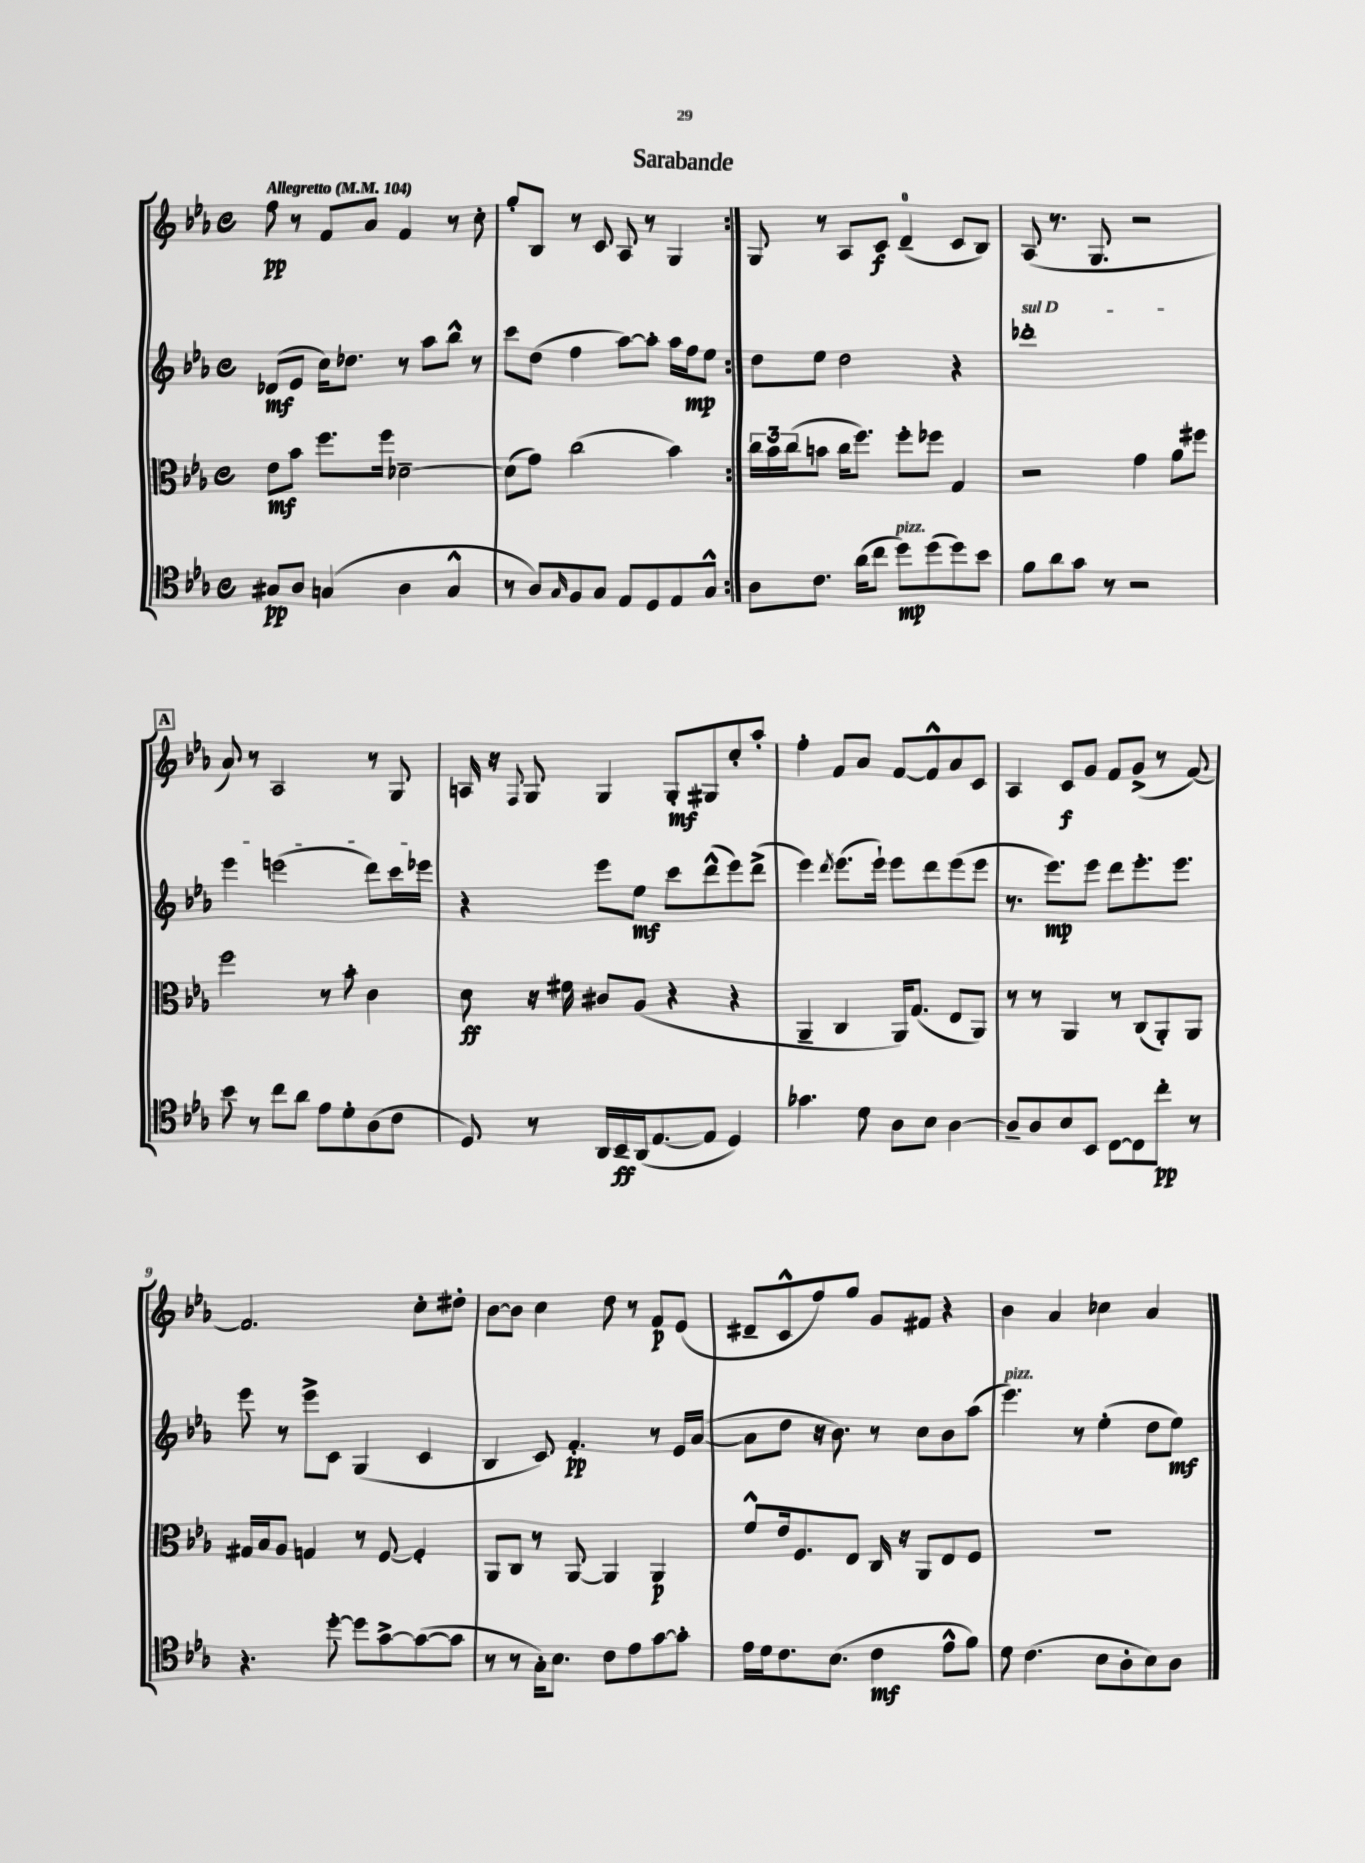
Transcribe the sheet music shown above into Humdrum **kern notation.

**kern	**kern	**kern	**kern
*staff4	*staff3	*staff2	*staff1
*clefC4	*clefC3	*clefG2	*clefG2
*k[b-e-a-]	*k[b-e-a-]	*k[b-e-a-]	*k[b-e-a-]
*M4/4	*M4/4	*M4/4	*M4/4
*met(c)	*met(c)	*met(c)	*met(c)
*MM104	*MM104	*MM104	*MM104
8G#	8e-	(8d-	8ff
8A-	8b-	8e-	8r
(4G	8.ff	16cc)	8f
.	.	8.dd-	.
.	.	.	8a-
.	16ff	.	.
4A-	[2d-~	8r	4f
.	.	8aa-	.
4G^^	.	8bb-^^	8r
.	.	8r	8cc'
=	=	=	=
8r	(8d-]	8ccc	8gg'
8A-)	8g)	(8dd	8B-
16qqG	.	.	.
8F	(2cc	4ff	8r
8G	.	.	8c
8E-	.	[8aa-)	8A-
8D	.	8aa-']	8r
8E-	4b-)	16aa-	4G
.	.	16ff	.
8G^^	.	8ee-	.
=:|!	=:|!	=:|!	=:|!
8A-	24cc	8dd	8G
.	24b-	.	.
.	(24cc	.	.
8.c	8b	8ee-	8r
.	16cc	2dd	8A-
(16a-	8.ff)	.	.
8cc	.	.	8c
8dd)	8ff'	.	(4d~
(8dd	8ff-	.	.
8dd)	4G	4r	8c
8b-	.	.	8B-)
=	=	=	=
8f	2r	1ddd-'	(8A-
8a-	.	.	8.r
8g	.	.	.
.	.	.	8.G
8r	.	.	.
2r	4g	.	2r
.	8a-	.	.
.	8ff#	.	.
=	=	=	=
8b-	2ff	4eee-	8a-)
8r	.	.	8r
8cc	.	(2eee	2A-
8a-	.	.	.
8e-	8r	.	.
8d'	8b-'	.	.
(8A-	4c	8ddd)	8r
8c	.	16ccc	8G
.	.	16eee-	.
=	=	=	=
8D)	8d	4r	16A
.	.	.	16r
.	.	.	8qqF
8r	16r	.	8G
.	16f#	.	.
16AA-	8c#	8eee-	4G
16BB-~	.	.	.
(16AA-	(8A-	8ee-	.
[8.E-	.	.	.
.	4r	8ccc	8G'
8E-]	.	(8ddd^^	8G#
4D)	4r	8eee-)	8cc'
.	.	(8ddd^	8aa-'
=	=	=	=
4.g-	4AA-~	4eee-)	4ff'
.	.	8qddd	.
.	4C	(8.eee-	8f
8d	.	.	8a-
.	.	16eee-`)	.
8A-	16AA-)	8eee-	[8f
.	(8.G	.	.
8B-	.	8ddd	8f^^]
[4A-	8E-	(8eee-	8a-
.	8AA-)	8eee-	8c
=	=	=	=
8A-~]	8r	8.r	4A-
8A-	8r	.	.
.	.	8.eee-)	.
8B-	4AA-	.	8c
8BB-	.	8eee-	8g
[8C	8r	8ddd	8f
8C]	(8C	8.eee-'	(8g^
8cc'	8AA-')	.	8r
.	.	8.eee-	.
8r	8AA-	.	[8f)
=	=	=	=
4.r	16G#	8eee-	2.f]
.	16B-	.	.
.	8A-	8r	.
.	4G	8eee-^	.
[8dd'	.	8c	.
8dd]	8r	(4G	.
[8g^	[8F	.	.
(8g_	4F']	4c	8cc'
8g]	.	.	8dd#'
=	=	=	=
8r	8AA-	4B-	[8b-
8r	8C	.	8b-]
16G')	8r	8c)	4cc
8.B-	.	.	.
.	[8AA-	4.f'	.
8c	4AA-]	.	8dd
8e-	.	.	8r
[8g	4AA-	8r	8f
8g']	.	16e-	(8e-
.	.	([16a-	.
=	=	=	=
16e-	8f^^	8a-]	8d#~
16d	.	.	.
8.c	16e-	8dd	8c^^
.	8.F	.	.
.	.	16r	8ff)
(8.B-	.	8.b-)	.
.	8E-	.	8gg
4c	16C	8r	8g
.	16r	.	.
.	8AA-	8cc	8f#
8e-^^	8E-	8b-	4r
8f)	8F	(8aa-	.
=	=	=	=
8d	1r	4.eee-)	4b-
(4.c	.	.	.
.	.	.	4a-
.	.	8r	.
8B-	.	(4ee-'	4cc-
8A-'	.	.	.
8B-)	.	8dd	4a-
8A-	.	8ee-)	.
==	==	==	==
*-	*-	*-	*-
